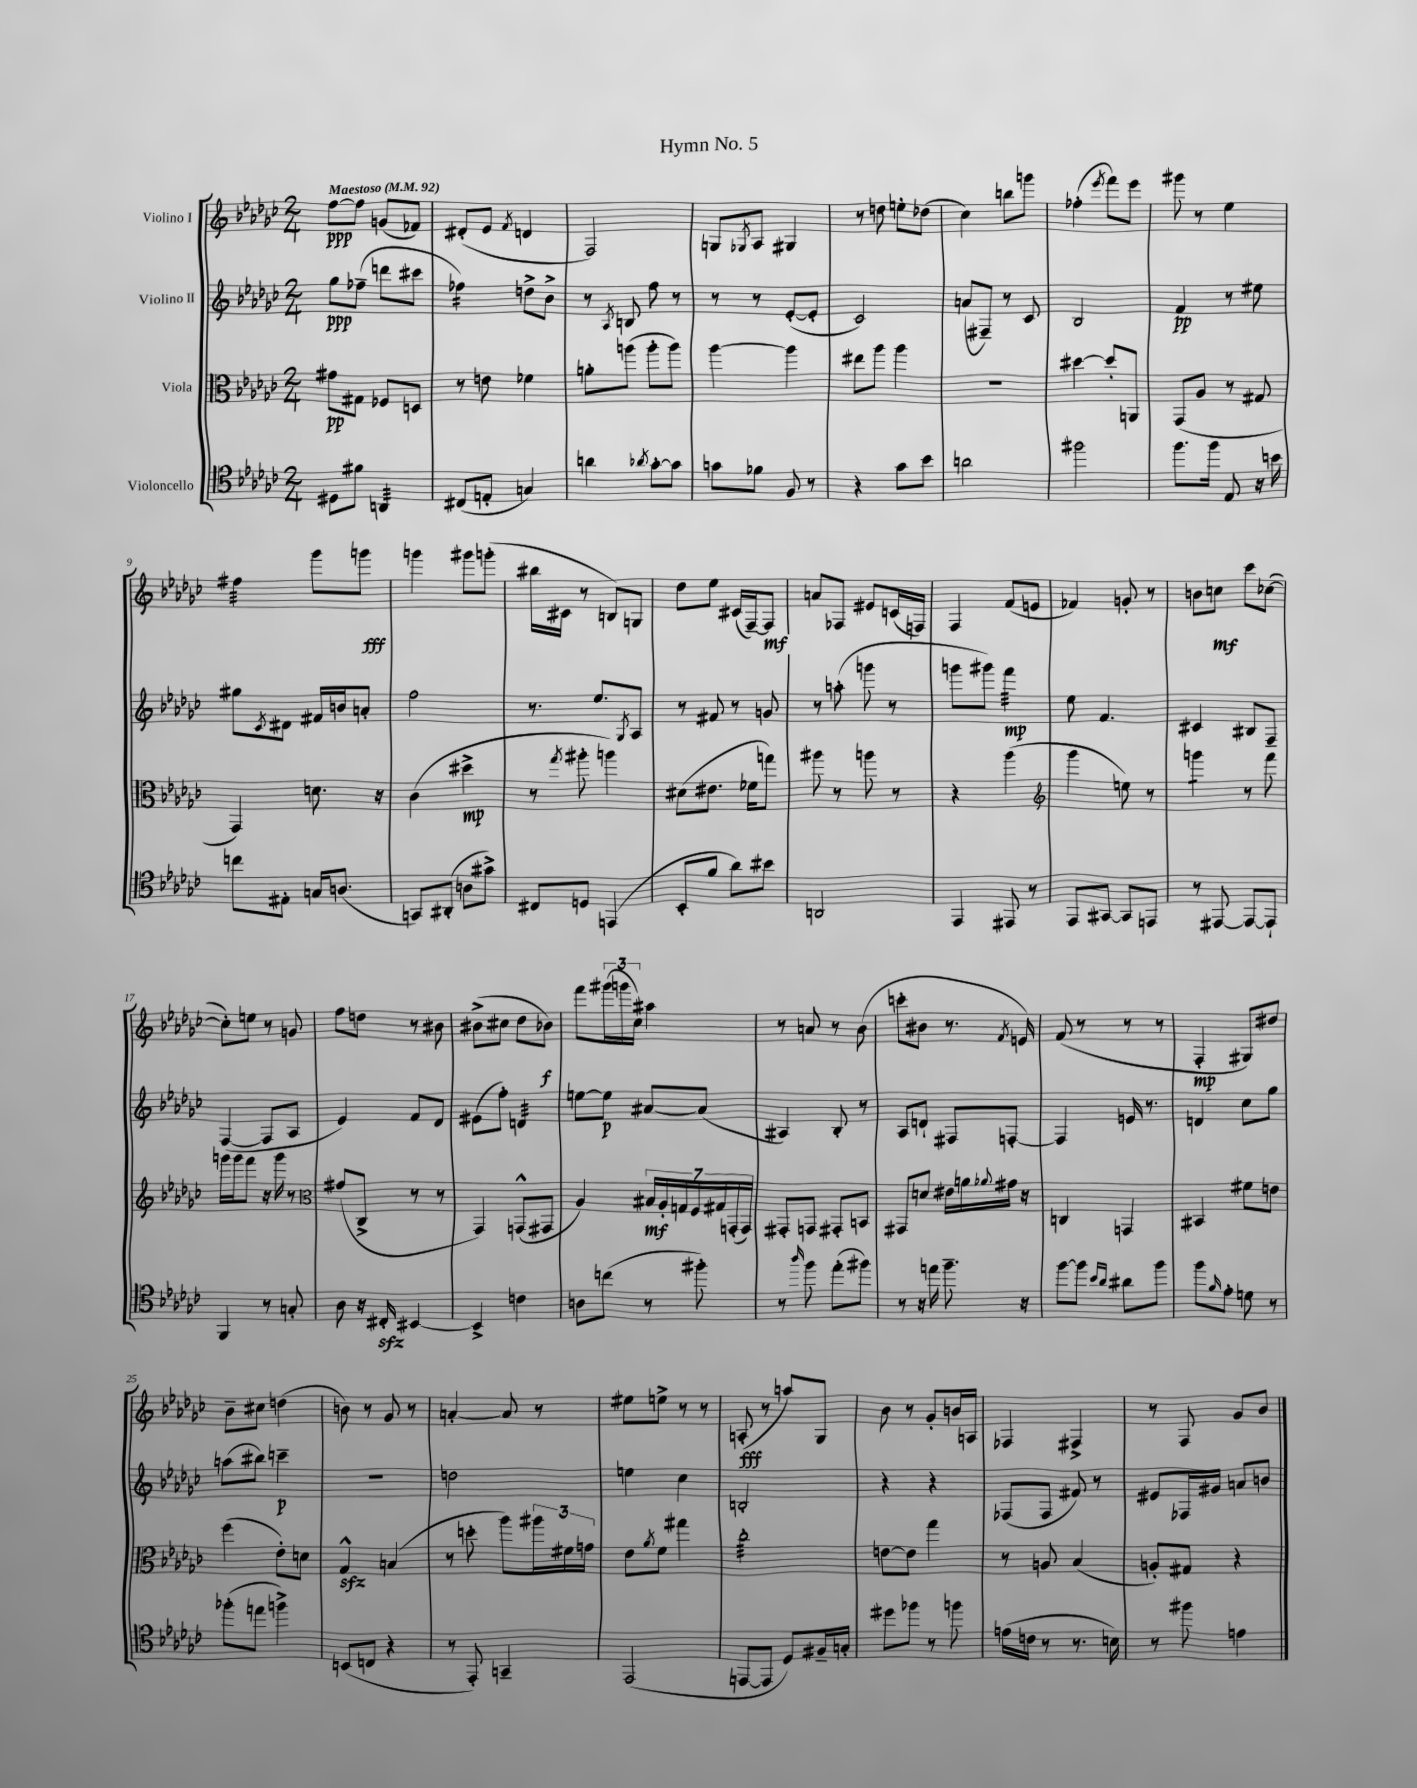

**kern	**kern	**kern	**kern
*staff4	*staff3	*staff2	*staff1
*clefC4	*clefC3	*clefG2	*clefG2
*k[b-e-a-d-g-c-]	*k[b-e-a-d-g-c-]	*k[b-e-a-d-g-c-]	*k[b-e-a-d-g-c-]
*M2/4	*M2/4	*M2/4	*M2/4
*MM92	*MM92	*MM92	*MM92
8D#	8g#	8gg-	[8ff
8f#	8G#	(8ff-~	8ff]
4AA	8F-	8ddd	(8g
.	8D	8ccc#	8f-)
=	=	=	=
(8C#	8r	4ff-)	(8d#'
8E'	8e	.	8e-
.	.	.	8qf
4G)	4f-	8dd^	4d
.	.	8b-^	.
=	=	=	=
4a	8a'	8r	2F)
.	.	8qA-	.
.	(8aa	8B	.
8qa-	.	.	.
[8g-'	8aa'	8ff	.
8g-]	8aa)	8r	.
=	=	=	=
8g	[4aa-	8r	8G
.	.	.	8qG-
8f-	.	8r	8A-
8F	4aa-]	([8e-'	4G#
8r	.	8e-']	.
=	=	=	=
4r	8ee#	2c-)	8r
.	8aa-	.	8dd
8g-	4aa-	.	8ee'
8b-	.	.	(8dd-
=	=	=	=
2a	2r	(8a	4cc-)
.	.	8F#~)	.
.	.	8r	8bb
.	.	8c-	8ggg
=	=	=	=
2ff#	[4dd#	2B-	(4ff-'
.	.	.	8qeee-
.	8dd#']	.	8fff)
.	8AA	.	8eee-
=	=	=	=
8.ff	(8GG-	4f	8ggg#
.	8A-	.	8r
16ff	.	.	.
8E-	8r	8r	4ee-
16r	8G#	8ee#	.
16b	.	.	.
=	=	=	=
8cc	4GG-)	8gg#	4ff#
.	.	8qc-	.
8E#'	.	8d#	.
16G	8.d	16f#	8ggg-
(8.A	.	16b	.
.	.	8a'	8ggg
.	16r	.	.
=	=	=	=
8GG)	(4c-	2ff	4ggg
(8AA#'	.	.	.
8A	4dd#^	.	8ggg#
8g#^)	.	.	(8ggg'
=	=	=	=
8C#	8r	8.r	16bb#
.	.	.	16c#
.	8qgg-	.	.
8D	8aa#'	.	8r
.	.	8.ee-	.
(4EE	4aa)	.	8B)
.	.	8qG-	.
.	.	8A-	8G
=	=	=	=
8BB-'	(8d#	8r	8dd-
8f	8.e#	8f#	8ee-
8a-)	.	8r	(16c#
.	16f-	.	[16F~)
8b#	8gg)	8g	8F]
=	=	=	=
2AA	8aa#	8r	8a
.	8r	(8aa'	8F-
.	8aa	8ggg	8e#
.	8r	8r	(16c
.	.	.	16F)
=	=	=	=
4EE-	4r	8ggg	4F
.	.	8ggg#)	.
8EE#	(4aa-	4fff	(8f
8r	.	.	8e
=	=	=	=
*	*clefG2	*	*
8EE-	4ggg-	8ee-	4f-)
[8GG#	.	4.f	.
8GG#]	8ee)	.	8g'
8EE	8r	.	8r
=	=	=	=
8r	4ggg	4c#	8b
[8EE#	.	.	8cc
8EE#_	8r	8B#	8ccc-
8EE#`]	8fff	8F~	([8cc-
=	=	=	=
4FF	16ggg	([4F	8cc-'])
.	16ggg	.	.
.	8fff	.	8ee
8r	16r	8F]	8r
.	16ggg	.	.
8G'	8r	8A-	8g
=	=	=	=
*	*clefC3	*	*
8A-	(8g#	4e-)	8ff
16r	8C-^	.	8dd
16C#'	.	.	.
[4BB#	8r	8f	8r
.	8r	8d-	8b#
=	=	=	=
4BB#^]	4GG-)	(8e#	(8b#^
.	.	8ff')	8cc#
4c	(8GG^^	4d	8dd-
.	8GG#	.	8b-)
=	=	=	=
8A	4A-)	[8ee	8fff
(8cc	.	8ee]	(24ggg#
.	.	.	24ggg
.	.	.	24cc-)
8r	28B#	[8a#	4aa#
.	28A-'	.	.
.	28G	.	.
.	28F	.	.
8ff#')	.	(8a#]	.
.	28G#	.	.
.	(28GG'	.	.
.	28GG)	.	.
=	=	=	=
8r	8GG#'	4A#)	8r
16qqaa-	.	.	.
8ff	8GG	.	8a
(8ee-'	8GG#'	8B-'	8r
8ff#)	8BB	8r	(8b-
=	=	=	=
8r	8GG#	8A-	8ccc'
16r	8d	8d`	8b#
16ee	.	.	.
8.ff~	16e#	8F#	8.r
.	16a	.	.
.	8qqa-	.	.
.	16g#	[8F'	.
.	.	.	8qf
16r	16r	.	16e)
=	=	=	=
[8ff	4C	4F]	(8f
8ff]	.	.	8r
16qqb-	.	.	.
16qqa-	.	.	.
8a#	4GG	16e	8r
.	.	8.r	.
8ff	.	.	8r
=	=	=	=
8ff	4BB#	4d	4F'
16qqf	.	.	.
8e-'	.	.	.
8d	8f#	8cc-	8G#)
8r	8e	8gg-	8dd#
=	=	=	=
(8ff-'	(4ff	(8aa	8b-~
8ee	.	8bb#)	8cc#
4ff^)	8e-')	4ccc~	(4dd
.	8d	.	.
=	=	=	=
(8BB	4G-^^	2r	8b)
8C	.	.	8r
4r	(4B	.	8g-
.	.	.	8r
=	=	=	=
8r	8r	2dd	[4a'
8EE-')	8dd'	.	.
4GG~	8aa-)	.	8a]
.	24aa#	.	8r
.	24f#	.	.
.	24g	.	.
=	=	=	=
(2EE-	8e-	4ee	8ee#
.	8qa-	.	.
.	8f	.	8ee^
.	4gg#	4cc-	8r
.	.	.	8r
=	=	=	=
[8EE	2cc-'	2B'	(8A'
8EE]	.	.	8r
8D-)	.	.	8aa)
16F#~	.	.	8G-
16G'	.	.	.
=	=	=	=
8dd#	[8e	4r	8b-
8ff-	8e]	.	8r
8r	4gg-	4r	8g-'
8ff	.	.	16b
.	.	.	16A
=	=	=	=
(16e	8r	(8F-	4F-
16c	.	.	.
8r	8A	8F-	.
8.r	(4B-	8f#)	4F#^
.	.	8r	.
16B)	.	.	.
=	=	=	=
8r	8A')	8e#	8r
8ff#	8G#	16F-	8F
.	.	16g#	.
4e	4r	8a	8g-
.	.	8b	8b-
==	==	==	==
*-	*-	*-	*-
